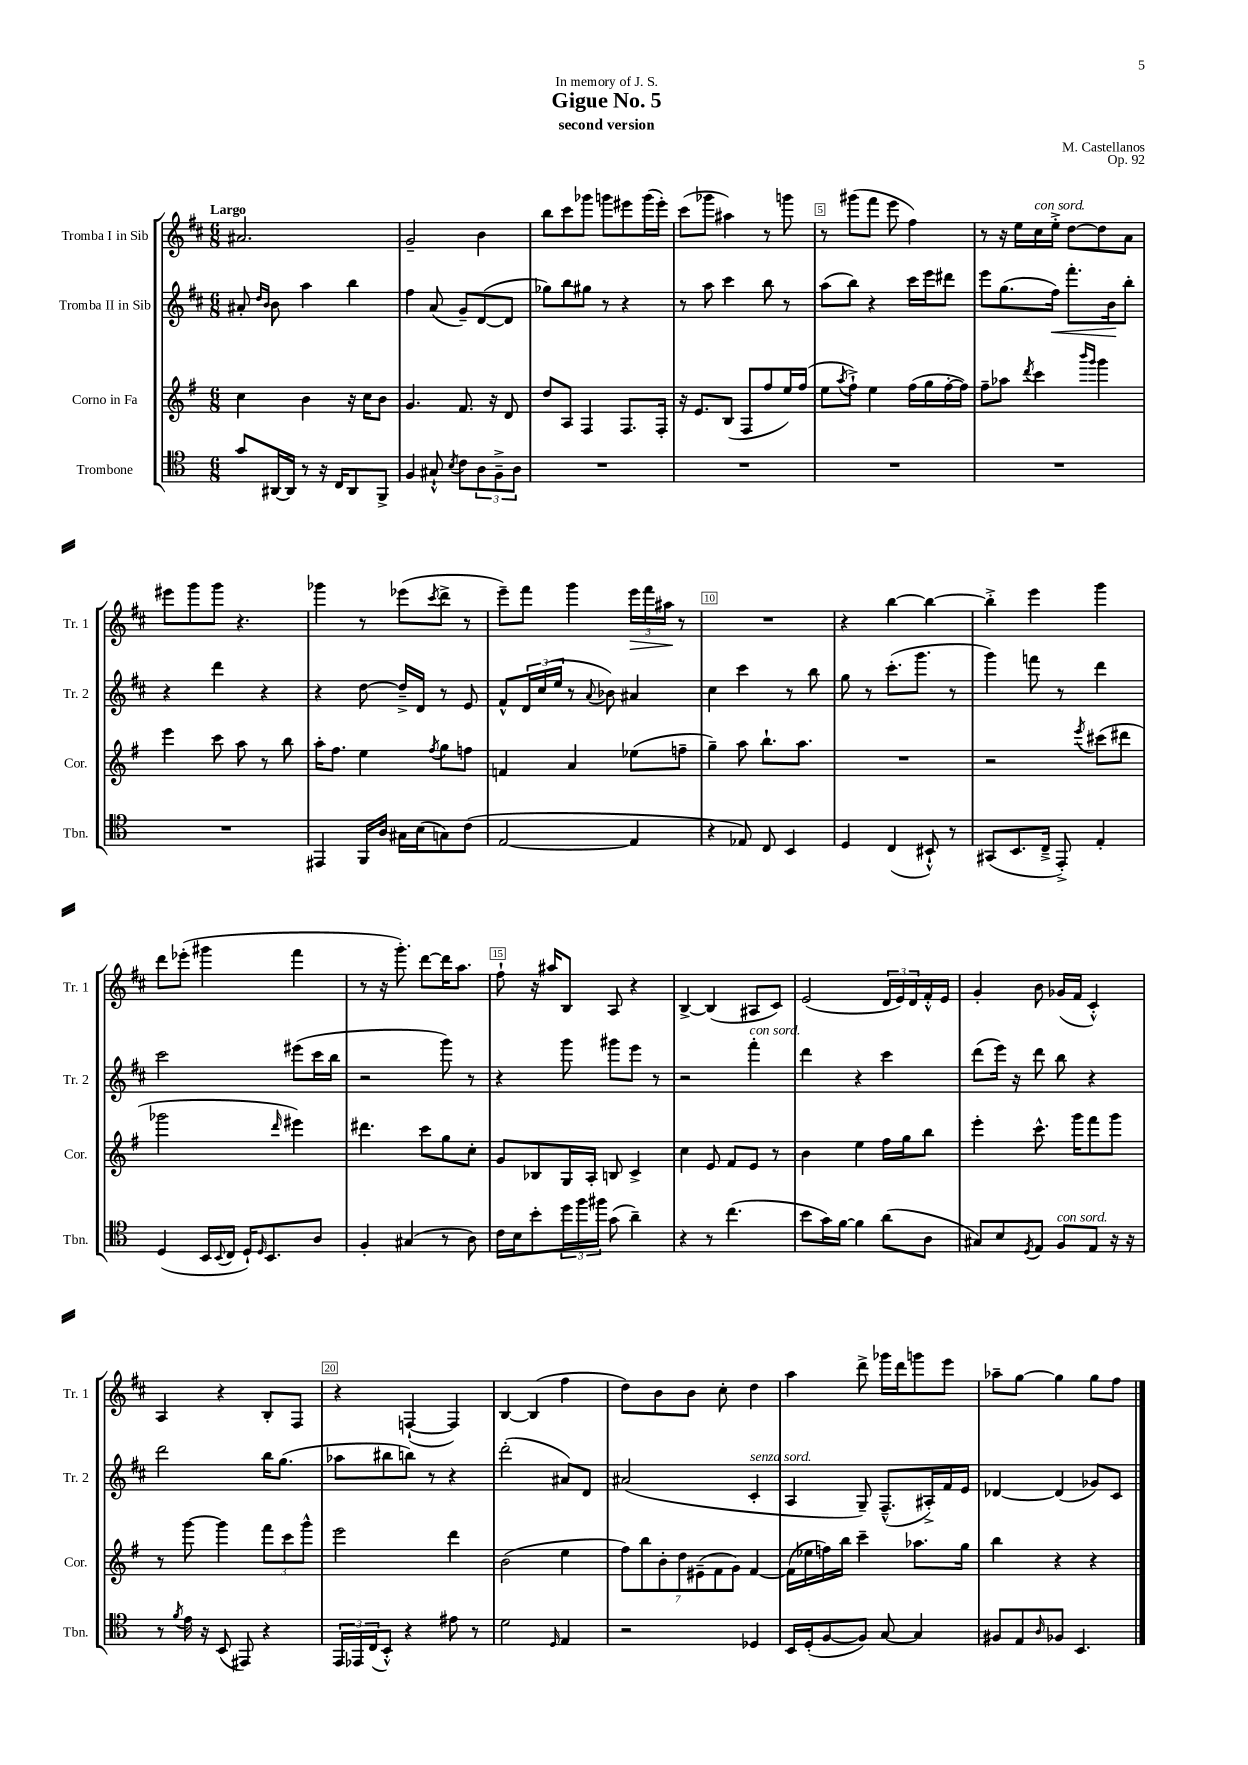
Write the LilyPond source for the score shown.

\header { title = "Gigue No. 5" composer = "M. Castellanos" subtitle = "second version" dedication = "In memory of J. S." opus = "Op. 92" }
<<
\new StaffGroup <<
\new Staff = "s0" \with { instrumentName = "Tromba I in Sib" shortInstrumentName = "Tr. 1" } {
    \clef treble \key d \major \numericTimeSignature \time 6/8 \tempo "Largo"
    ais'2. |
    g'2-- b'4 |
    b''8 cis'''8 ges'''8 g'''8 eis'''8 g'''16( eis'''16-.) |
    cis'''8( ges'''8 ais''4) r8 g'''8 |
    r8 gis'''8( fis'''8 e'''8 fis''4) |
    r8 r16 e''16 cis''16^\markup { \italic "con sord." } e''16-.-> d''8~ d''8 a'8 |
    eis'''8 g'''8 g'''8 r4. |
    ges'''4 r8 ees'''8( \acciaccatura { cis'''8 } d'''8-> r8 |
    e'''8--) fis'''8 g'''4 \tuplet 3/2 { e'''16\> fis'''16 ais''16\! } r8 |
    R2. |
    r4 b''4~ b''4~ |
    b''4-.-> e'''4 g'''4 |
    d'''8 ees'''8-.( gis'''4 fis'''4 |
    r8 r16 g'''8.-.) d'''8~ d'''16 a''8. |
    fis''8-! r16 ais''16 b8 a8 r4 |
    b4~-> b4( ais8 cis'8) |
    e'2( \tuplet 3/2 { d'16 e'16) d'16 } fis'16-.-^ e'16 |
    g'4-. b'8 ges'16( fis'16 cis'4-.-^) |
    a4 r4 b8-. fis8 |
    r4 f4~-!( f4) |
    b4~ b4( fis''4 |
    d''8) b'8 b'8 cis''8-. d''4 |
    a''4 d'''8-> ges'''16 d'''16 g'''8 e'''8 |
    aes''8-- g''8~ g''4 g''8 fis''8 \bar "|." |
}
\new Staff = "s1" \with { instrumentName = "Tromba II in Sib" shortInstrumentName = "Tr. 2" } {
    \clef treble \key d \major \numericTimeSignature \time 6/8
    ais'8-. \grace { d''16 b'16 } b'8 a''4 b''4 |
    fis''4 a'8( g'8--) d'8~( d'8 |
    ges''8) b''8 gis''8 r8 r4 |
    r8 a''8 cis'''4 b''8 r8 |
    a''8( b''8) r4 cis'''16 e'''16 dis'''8 |
    e'''8 g''8.( fis''16\<) fis'''8.-. b'16\! b''8-. |
    r4 d'''4 r4 |
    r4 d''8~ d''16---> d'16 r8 e'8 |
    fis'8-^ \tuplet 3/2 { d'16 cis''16( e''16 } r8 \appoggiatura { a'8 } bes'8) ais'4 |
    cis''4 cis'''4 r8 b''8 |
    g''8 r8 cis'''8.-.( g'''8. r8 |
    g'''4) f'''8 r8 d'''4 |
    cis'''2 eis'''8( cis'''16 b''16 |
    r2 g'''8) r8 |
    r4 g'''8 gis'''8 e'''8 r8 |
    r2 fis'''4-.^\markup { \italic "con sord." } |
    d'''4 r4 cis'''4 |
    d'''8( e'''16) r16 d'''8 b''8 r4 |
    d'''2 b''16 g''8.( |
    aes''8 bis''8 b''8) r8 r4 |
    d'''2-.( ais'8) d'8 |
    ais'2( cis'4-.^\markup { \italic "senza sord." } |
    a4 g8--) fis8.---^( ais16-.->) fis'16 e'16 |
    des'4~ des'4( ges'8) cis'8 \bar "|." |
}
\new Staff = "s2" \with { instrumentName = "Corno in Fa" shortInstrumentName = "Cor." } {
    \clef treble \key g \major \numericTimeSignature \time 6/8
    c''4 b'4 r16 c''16 b'8 |
    g'4. fis'8. r16 d'8 |
    d''8 a8 fis4 fis8. fis16-. |
    r16 e'8. b8( fis8 fis''8 e''16) fis''16( |
    e''8 \acciaccatura { a''8 } fis''8-!->) e''4 fis''16( g''16 fis''16~-. fis''16) |
    fis''8-- aes''8 \acciaccatura { d'''8 } c'''4 \grace { b'''16 g'''16 } g'''4 |
    e'''4 c'''8 a''8 r8 b''8 |
    a''16-. fis''8. e''4 \acciaccatura { fis''8 } g''8 f''8 |
    f'4 a'4 ees''8( f''8-- |
    g''4--) a''8 b''8.-! a''8. |
    R2. |
    r2 \acciaccatura { e'''8 } cis'''8( dis'''8 |
    ges'''2 \grace { d'''16 } eis'''4) |
    dis'''4. c'''8 g''8 c''8-. |
    g'8 bes8 g16 a16-. b8 c'4-> |
    c''4 e'8 fis'8 e'8 r8 |
    b'4 e''4 fis''16 g''16 b''8 |
    e'''4-. c'''8.-^ g'''16 fis'''8 g'''8 |
    r8 g'''8~ g'''4 \tuplet 3/2 { fis'''8 c'''8 g'''8-^ } |
    e'''2 d'''4 |
    b'2( e''4 |
    \tuplet 7/4 { fis''8) b''8 b'8-. d''8 eis'8--( fis'8 g'8) } fis'4~ |
    fis'16( ees''16 f''16) b''16 c'''4-- aes''8. g''16 |
    b''4 r4 r4 \bar "|." |
}
\new Staff = "s3" \with { instrumentName = "Trombone" shortInstrumentName = "Tbn." } {
    \clef tenor \key c \major \numericTimeSignature \time 6/8
    g'8 ais,16~ ais,16 r8 r16 c16 ais,8 f,8-> |
    f4 gis8-!-^ \acciaccatura { b8 } c'8 \tuplet 3/2 { a8 f8---> a8 } |
    R2. |
    R2. |
    R2. |
    R2. |
    R2. |
    eis,4 f,16 a16 gis16 b16( g8) c'8( |
    e2~ e4 |
    r4 ees8) c8 b,4 |
    d4 c4( bis,8-!-^) r8 |
    gis,8( b,8. c16---> e,8-.->) e4-. |
    d4( b,16 \appoggiatura { b,8 } c16 d16-!) \grace { d16 } b,8. a8 |
    f4-. gis4( r8 a8) |
    c'16 b16 b'8-. \tuplet 3/2 { d''16 f''16 fis''16 } g'8( a'4--) |
    r4 r8 c''4.( |
    b'8 g'16) f'16~ f'4 a'8( a8 |
    gis8) b8 \acciaccatura { d8 } e8 f8^\markup { \italic "con sord." } e8 r16 r16 |
    r8 \acciaccatura { f'8 } e'16 r16 b,8( eis,8) r4 |
    \tuplet 3/2 { e,16 ees,16 c16( } b,8-.-^) r4 eis'8 r8 |
    d'2 \grace { d16 } e4 |
    r2 des4 |
    b,16 d16-.( f8~ f8) g8~ g4 |
    fis8 e8 \grace { a16 } fes8 b,4. \bar "|." |
}
>>
>>
\layout { \context { \Score \override BarNumber.break-visibility = ##(#f #t #t) barNumberVisibility = #(every-nth-bar-number-visible 5) \override BarNumber.stencil = #(make-stencil-boxer 0.1 0.3 ly:text-interface::print) } }
